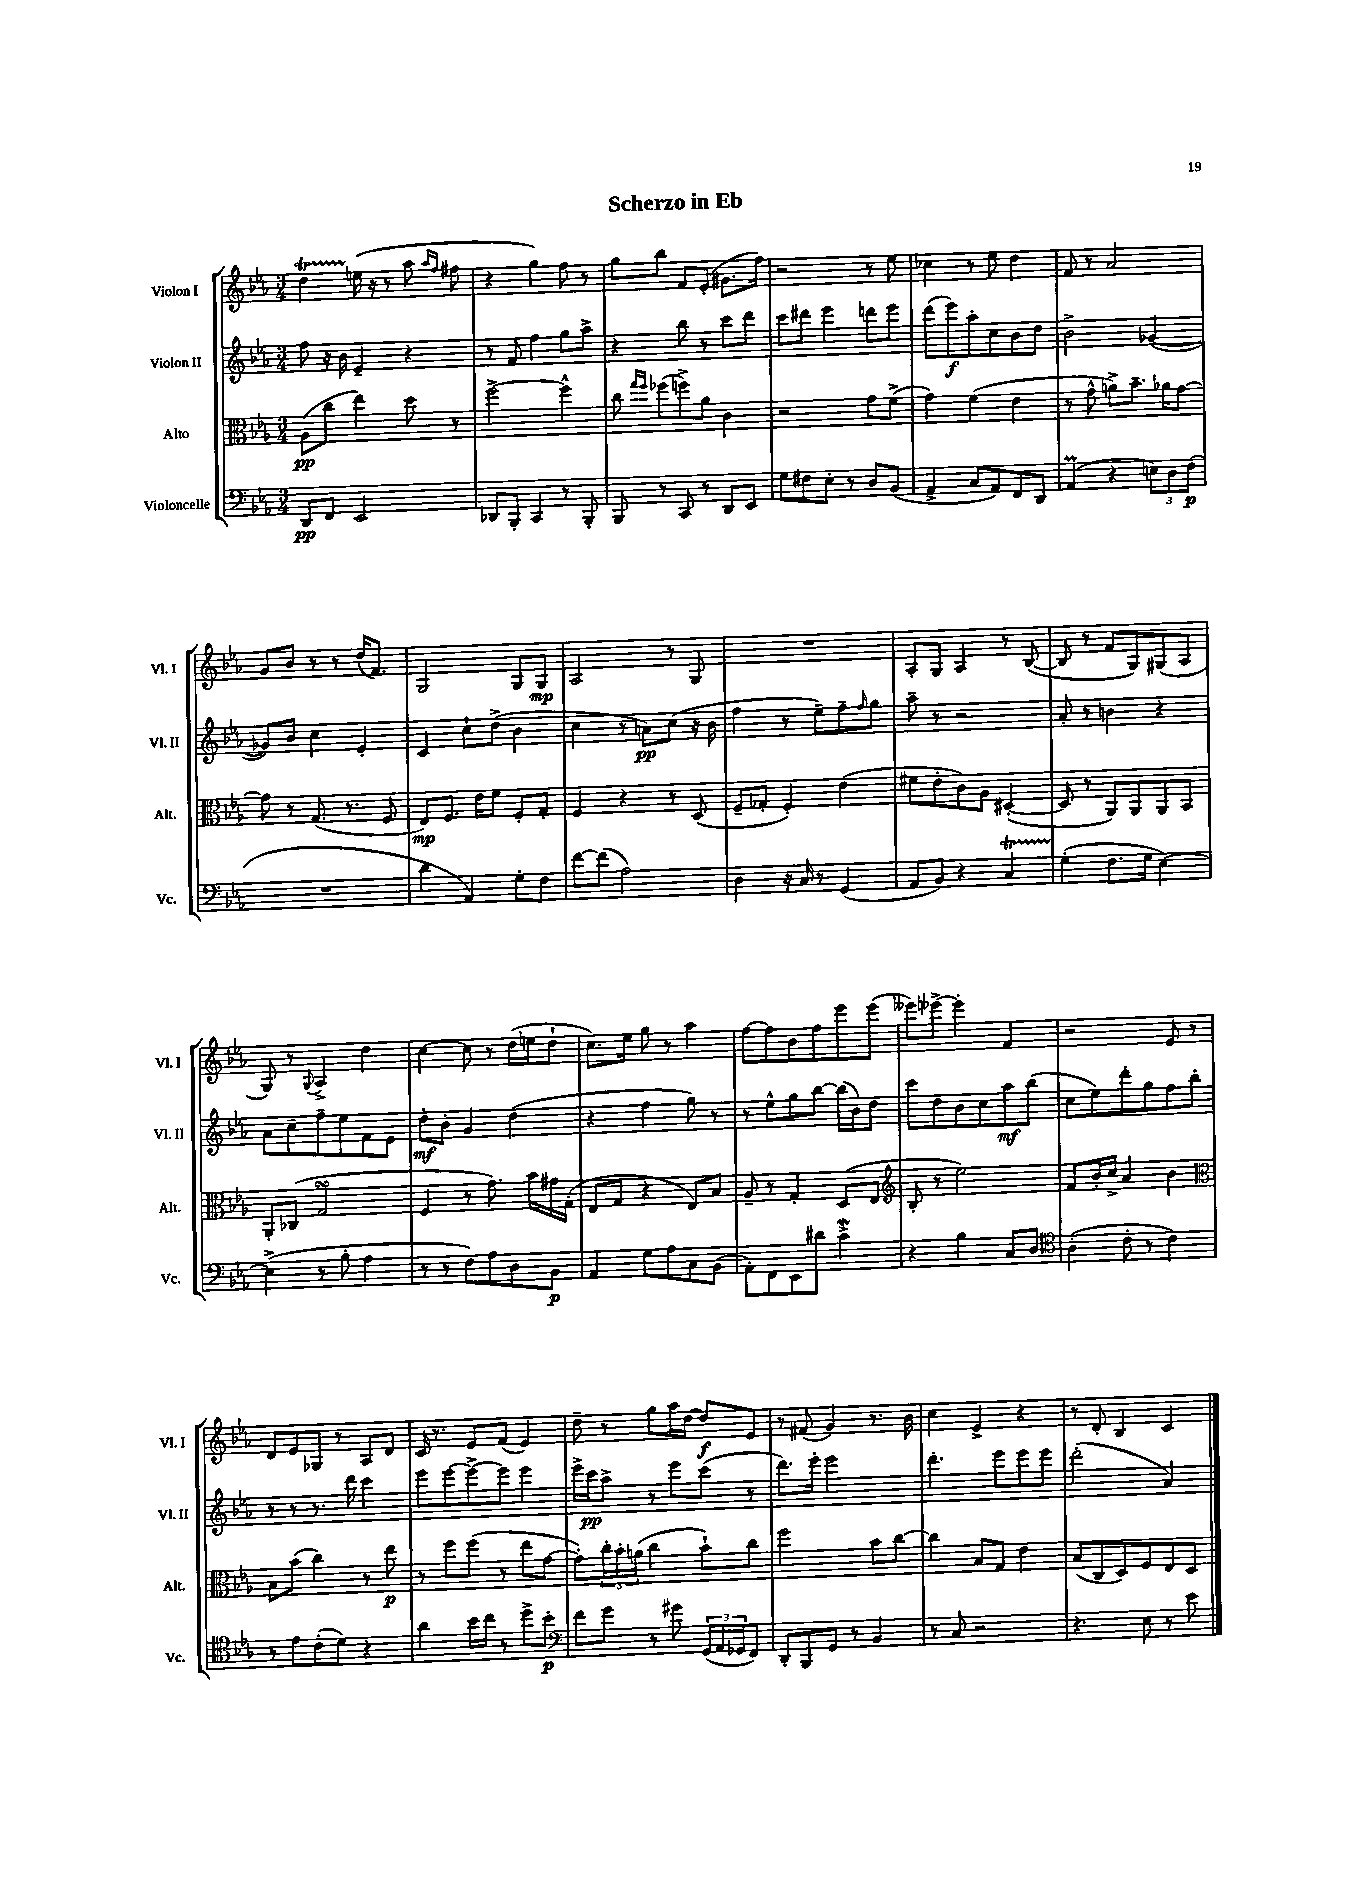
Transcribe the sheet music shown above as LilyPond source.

\header { title = "Scherzo in Eb" }
<<
\new StaffGroup <<
\new Staff = "s0" \with { instrumentName = "Violon I" shortInstrumentName = "Vl. I" } {
    \clef treble \key ees \major \numericTimeSignature \time 3/4
    d''4\startTrillSpan e''16\stopTrillSpan( r16 r8 aes''8 \grace { aes''16 f''16 } fis''8 |
    r4 g''4) f''8 r8 |
    g''8 bes''8 f'8 ees'8-.( gis'8. f''16) |
    r2 r8 ees''8 |
    ces''4 r8 ees''8 d''4 |
    f'8 r8 aes'2 |
    g'8 bes'8 r8 r8 d''16( f'8.) |
    g2 g8 g8\mp |
    aes2 r8 g8 |
    R2. |
    aes8-. g8 aes4 r8 bes8~( |
    bes8 r8 f'8 g8) gis8( aes8 |
    g8) r8 \appoggiatura { g8 } aes4-> d''4 |
    c''4~ c''8 r8 d''16( e''16 d''8-! |
    c''8.) ees''16 g''8 r8 aes''4 |
    f''8~ f''8 bes'8 f''8 ees'''8 ees'''8( |
    eeses'''8) ees'''8~-> ees'''4-. f'4 |
    r2 ees'8 r8 |
    d'8 ees'8 ges8 r8 aes8 d'8 |
    c'16 r8. ees'8 f'8( ees'4) |
    d''8-- r8 g''8 aes''16 d''16~ d''8\f ees'8 |
    r8 fis'8( g'4) r8. bes'16 |
    c''4 ees'4-> r4 |
    r8 d'8-. bes4 c'4 \bar "|." |
}
\new Staff = "s1" \with { instrumentName = "Violon II" shortInstrumentName = "Vl. II" } {
    \clef treble \key ees \major \numericTimeSignature \time 3/4
    f''8 r16 bes'16 ees'4-- r4 |
    r8 f'8 f''4 g''8 aes''8-> |
    r4 bes''8 r8 c'''8 d'''8 |
    c'''8 dis'''8 ees'''4 d'''8 ees'''8 |
    d'''8( ees'''8\f) aes''8-. c''8 bes'8 d''8 |
    bes'2-> ges'4~( |
    ges'8) bes'8 c''4 ees'4-. |
    c'4 c''8-! d''8->( bes'4 |
    c''4 r8 a'8\pp) c''8( r16 bes'16 |
    f''4 r8 ees''8--) f''8-- \grace { f''16 } g''8 |
    aes''8-- r8 r2 |
    aes'8-. r8 b'4 r4 |
    aes'8 c''8-- f''8-- ees''8 f'8 ees'8 |
    d''8-.\mf bes'8-. g'4 d''4( |
    r4 f''4 g''8) r8 |
    r8 ees''8-^ g''8 bes''8~ bes''16( bes'16) d''8 |
    c'''8 d''8 bes'8 c''8 aes''8\mf bes''8( |
    c''8 ees''8) d'''8-. g''8 f''8 bes''8-. |
    r8 r8 r8. d'''16 c'''4 |
    ees'''8 ees'''8~ ees'''8~-> ees'''8 ees'''4 |
    ees'''16-> c'''16\pp aes''8-> r8 ees'''8 c'''8( r8 |
    d'''8.) ees'''16-. ees'''2 |
    d'''4.-. ees'''8 ees'''8 ees'''8 |
    d'''2-.( aes'4) \bar "|." |
}
\new Staff = "s2" \with { instrumentName = "Alto" shortInstrumentName = "Alt." } {
    \clef alto \key ees \major \numericTimeSignature \time 3/4
    aes8\pp( c''8 ees''4) d''8 r8 |
    f''2~-> f''4-^ |
    c''8 \grace { g''16 f''16 } fes''8( f''8->) aes'8 c'4 |
    r2 g'8 f'8->( |
    g'4) f'4( ees'4 |
    r8 g'8-^ a'8->) bes'8.-- aes'16 g'8~ |
    g'8 r8 g8.( r8. f8 |
    ees8\mp) f8. ees'16 f'8 f8-. g8-. |
    f4 r4 r8 d8( |
    f8-- ges8-. f4-.) ees'4( |
    fis'8 ees'8-. c'8) aes8 dis4~-.( |
    dis8 r8 aes,8) aes,8 aes,8 bes,8 |
    aes,8-. ces8( g2\turn |
    f4 r8 g'8.) bes'16 gis'16 g16-.( |
    ees8 g8 r4 ees8) bes8 |
    aes8-- r8 g4-. d8( ees8 |
    \clef treble bes8-. r8 ees''2) |
    f'8 bes'16-. c''16-> aes'4 bes'4 |
    \clef alto bes8 bes'8( c''4) r8 ees''8\p |
    r8 f''8 f''8( r8 ees''8 g'8~ |
    g'8-.) \tuplet 3/2 { c''16-. bes'16-. a'16( } c''4 bes'8-!) c''8 |
    f''2 bes'8 c''8~ |
    c''4 bes8 g8 ees'4 |
    bes8( c8 d8) f8 ees8 d8 \bar "|." |
}
\new Staff = "s3" \with { instrumentName = "Violoncelle" shortInstrumentName = "Vc." } {
    \clef bass \key ees \major \numericTimeSignature \time 3/4
    d,8\pp f,8 ees,2 |
    des,8 bes,,8-. c,4 r8 bes,,8-. |
    bes,,8 r8 c,8 r8 d,8 ees,8 |
    g8 fis8 ees8-. r8 d8 bes,8( |
    aes,4-> c8 aes,8) f,8 d,8 |
    aes,4\prall( r4 \tuplet 3/2 { e8) d8 f8\p( } |
    R2. |
    d'4 aes,4) g8-. f8 |
    f'8~ f'8( aes2) |
    d4 r16 c16 r8 g,4( |
    aes,8 bes,8) r4 c4\startTrillSpan |
    g4-.\stopTrillSpan( f8. g16 ees4~) |
    ees4->( r8 bes8-. aes4 |
    r8 r8 f8) aes8 d8 bes,8\p |
    aes,4 g8 aes8 c8 bes,8( |
    aes,8-.) f,8 ees,8 dis'8 c'4->\mordent |
    r4 bes4 c8 d8 |
    \clef tenor aes4-.( c'8-. r8 c'4) |
    r8 ees'8 c'8-.( d'8) r4 |
    aes'4 bes'16 c''16 r8 d''8-> bes'8-.\p |
    \clef bass f'8 g'8 r8 gis'8 \tuplet 3/2 { g,16( aes,16 ges,16 } f,8) |
    d,8-. bes,,8 g,8 r8 bes,4 |
    r8 c8 r2 |
    r4. ees8 r8 ees'8 \bar "|." |
}
>>
>>
\layout { \context { \Score \remove "Bar_number_engraver" } }
